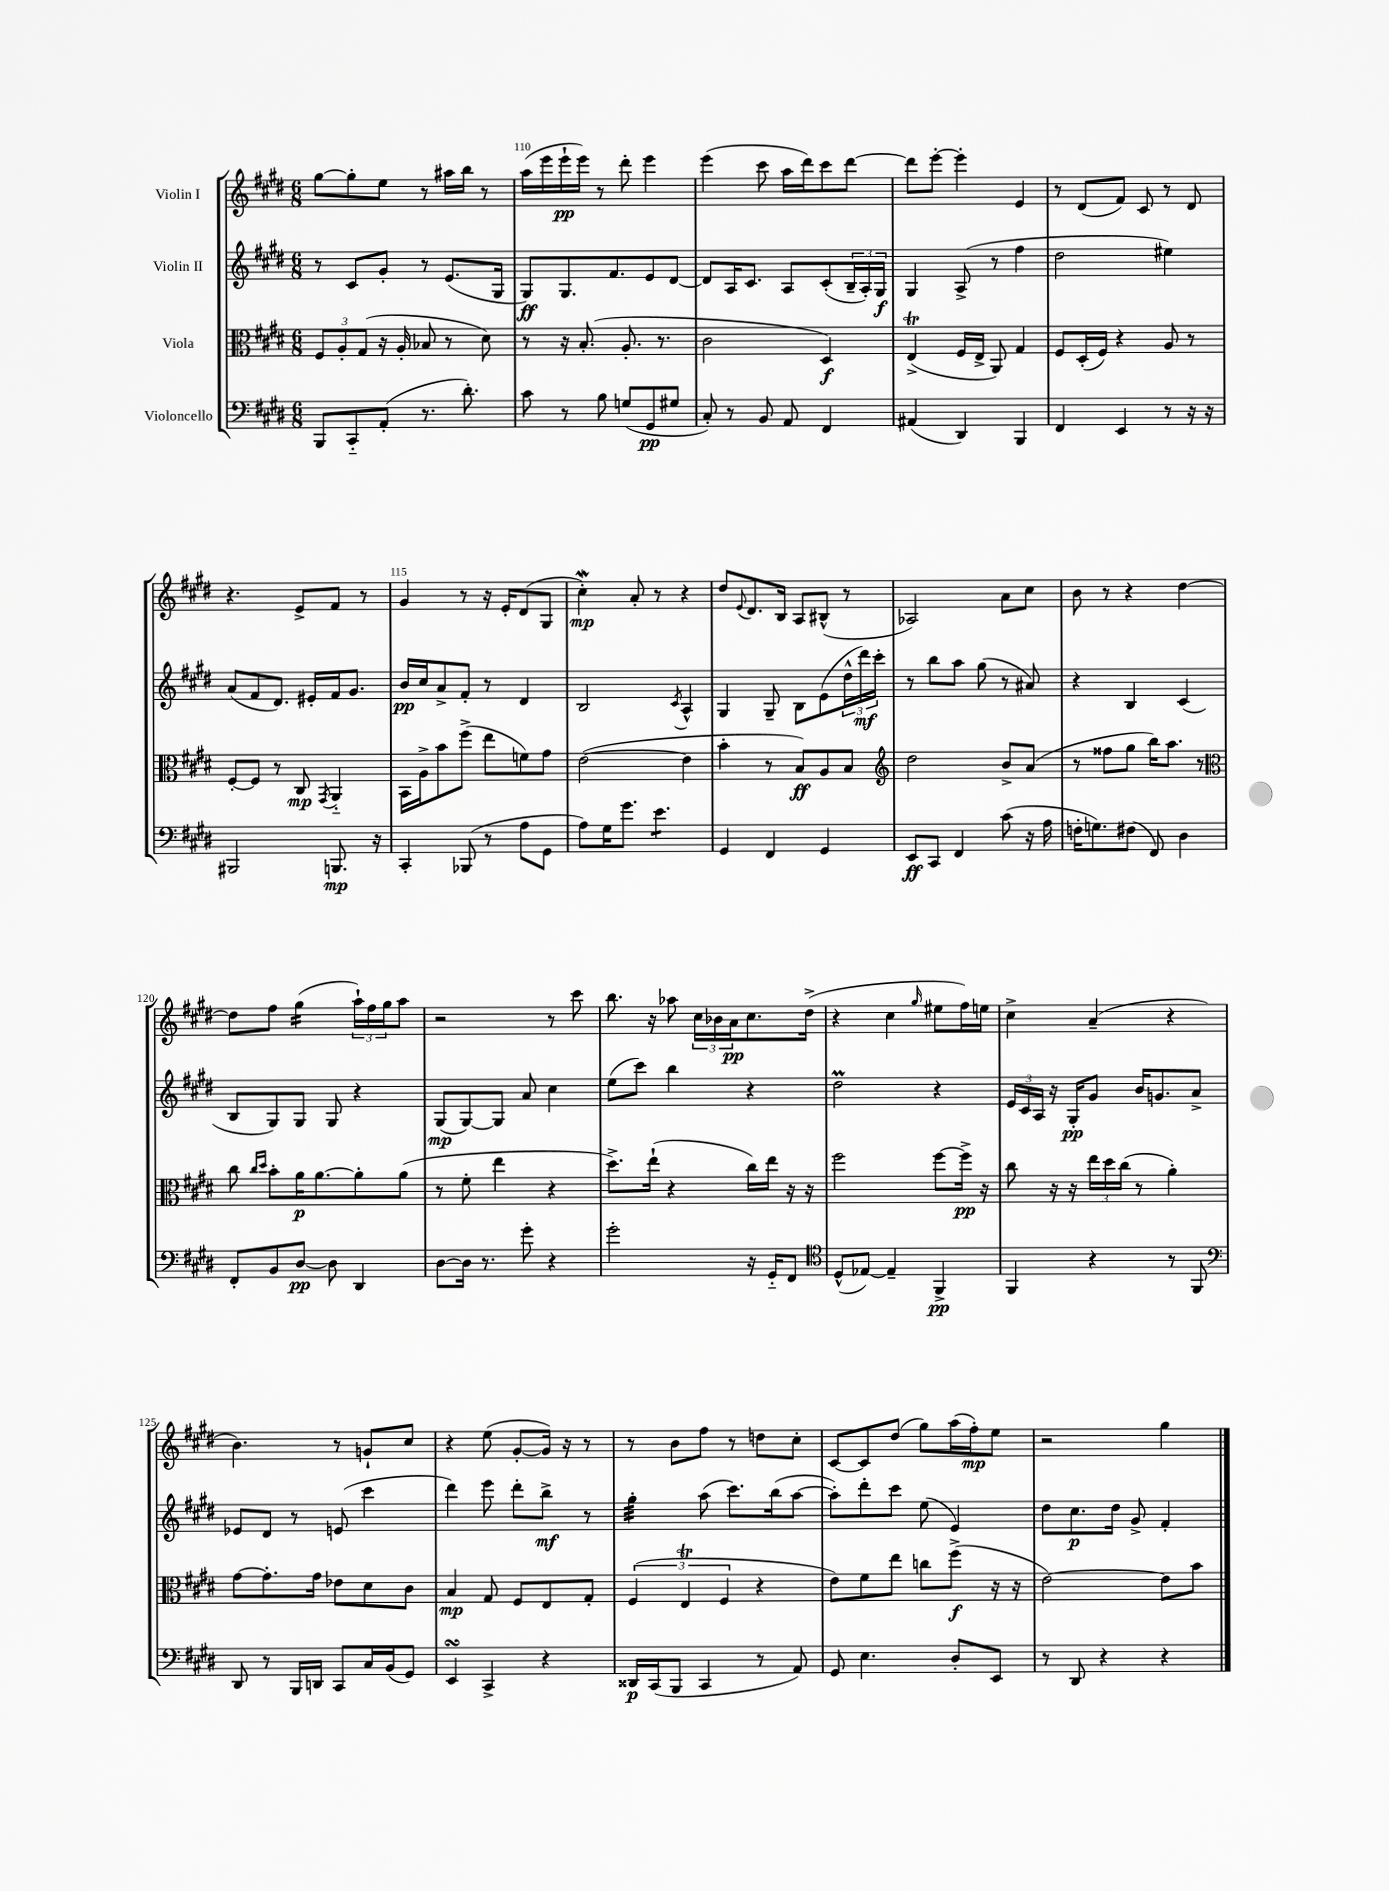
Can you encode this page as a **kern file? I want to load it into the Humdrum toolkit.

**kern	**kern	**kern	**kern
*staff4	*staff3	*staff2	*staff1
*clefF4	*clefC3	*clefG2	*clefG2
*k[f#c#g#d#]	*k[f#c#g#d#]	*k[f#c#g#d#]	*k[f#c#g#d#]
*M6/8	*M6/8	*M6/8	*M6/8
8BBB/L	12F#/L	8r	[8gg#\L
.	12A'/	.	.
8CC#'~/	.	8c#/L	8gg#'\]
.	(12G#/J	.	.
(8AA'/J	16r	8g#'/J	8ee\J
.	16A'/	.	.
8.r	8B-/	8r	8r
.	8r	(8.e/L	16aa#\LL
8.d#'\)	.	.	16bb\JJ
.	8d#\)	.	8r
.	.	16G#/Jk	.
=	=	=	=
8c#\	8r	8G#/L)	(16aa\LL
.	.	.	16eee\
8r	16r	8.G#/	16eee`\
.	(8.B'/	.	16eee\JJ)
8B\	.	.	8r
.	.	8.f#/	.
(8G/L	8.A'/	.	8ddd#'\
8GG#/	.	8e/	4eee\
.	8.r	.	.
8G#/J	.	[8d#/J	.
=	=	=	=
8C#'/)	2c#\	8d#/]L	(4eee\
8r	.	16A/K	.
.	.	8.c#/J	.
8BB/	.	.	8ccc#\
8AA/	.	8A/L	16aa\LL
.	.	.	16ddd#\J)
4FF#/	4D#/)	(8c#'/	8ccc#\
.	.	24B~/L	[8ddd#\J
.	.	24A'/)	.
.	.	24G#/JJ	.
=	=	=	=
(4AA#/	(4E^/	4G#/	8ddd#\]L
.	.	.	[8eee'\J
4DD#/)	16F#/LL	(8A^/	4eee'\]
.	16E^/JJ	.	.
.	8AA/)	8r	.
4BBB/	4G#/	4ff#\	4e/
=	=	=	=
4FF#/	8F#/L	2dd#\	8r
.	(16D#'/L	.	(8d#/L
.	16F#/JJ)	.	.
4EE/	4r	.	8f#/J)
.	.	.	8c#/
8r	8A/	4ee#\)	8r
16r	8r	.	8d#/
16r	.	.	.
=	=	=	=
2BBB#/	[8F#'/L	(8a/L	4.r
.	8F#/]J	8f#/	.
.	8r	8.d#/J)	.
.	8C#/	.	8e^/L
.	.	16e#'/LL	.
.	8qGG#/	.	.
8.BBB/	4AA'~/	16f#/J	8f#/J
.	.	8.g#/J	.
.	.	.	8r
16r	.	.	.
=	=	=	=
4CC#'/	16BB\LL	16b/LL	4g#/
.	16A^\J	16cc#/J	.
.	8b\	8a^/	.
(8BBB-/	(8ff#^\J	8f#'/J	8r
8r	8ee\L	8r	16r
.	.	.	16e'/LK
8A\L	8f\)	4d#/	(8d#/
8GG#\J	8g#\J	.	8G#/J
=	=	=	=
8A\L)	([2e\	2B/	4cc#'\)
16G#\K	.	.	.
8.g#\J	.	.	.
.	.	.	8a'/
4.e\	.	.	8r
.	.	8qc#/	.
.	4e\]	4A^^/	4r
=	=	=	=
4GG#/	4b'\	4G#/	8dd#/L
.	.	.	8qqe/
.	.	.	8.d#/
4FF#/	8r	8G#~/	.
.	.	.	16B/Jk
.	8B/L)	8B\L	8A/L
4GG#/	8A/	(8e\	(8B#^^/J
.	8B/J	24dd#^^\L	8r
.	.	24ddd#\)	.
.	.	24ccc#'\JJ	.
=	=	=	=
*	*clefG2	*	*
8EE/L	2dd#\	8r	2A-/)
8CC#/J	.	8bb\L	.
4FF#/	.	8aa\J	.
.	.	(8gg#\	.
(8c#\	8b^/L	8r	8a\L
16r	(8a/J	8a#/)	8cc#\J
16A\	.	.	.
=	=	=	=
16F'\LK	8r	4r	8b\
8.G\)	.	.	.
.	8ff##\L	.	8r
(8F#\J	8gg#\J	4B/	4r
8FF#/)	16bb\LK)	.	.
.	8.aa\J	.	.
4D#\	.	(4c#/	[4dd#\
.	8r	.	.
=	=	=	=
*	*clefC3	*	*
8FF#'/L	8cc#\	8B/L	8dd#\]L
.	16qqcc#/LL	.	.
.	16qqdd#/JJ	.	.
8BB/	8b'\L	8G#/)	8ff#\J
[8D#/J	16a\K	8G#/J	(4gg#\
.	[8.a\	.	.
8D#\]	.	8G#/	.
4DD#/	8a'\]	4r	24aa`\LL)
.	.	.	24ff#\
.	.	.	24gg#\J
.	(8a\J	.	8aa\J
=	=	=	=
[8D#\L	8r	(8G#/L	2r
16D#\]Jk	8f#'\	[8G#/)	.
8.r	.	.	.
.	4ee\	8G#/]J	.
8g#'\	.	8a/	.
4r	4r	4cc#\	8r
.	.	.	8ccc#\
=	=	=	=
2g#'\	8.dd#^\L)	(8ee\L	8.bb\
.	.	8ccc#\J)	.
.	(16ee`\Jk	.	16r
.	4r	4bb\	8aa-\
.	.	.	24cc#\LL
.	.	.	24b-\
.	.	.	24a\J
16r	16cc#\LL)	4r	8.cc#\
16GG#'~/LK	16ee\JJ	.	.
8FF#/J	16r	.	.
.	16r	.	(16dd#^\Jk
=	=	=	=
*clefC4	*	*	*
(8D#^^/L	2ff#\	2dd#\	4r
[8E-/J)	.	.	.
4E-~/]	.	.	4cc#\
.	.	.	16qqgg#/
4FF#^/	[8ff#\L	4r	8ee#\L
.	16ff#^\]Jk	.	16ff#\L)
.	16r	.	16ee\JJ
=	=	=	=
4FF#/	8cc#\	24e/LL	4cc#^\
.	.	24c#/	.
.	.	24A/JJ	.
.	16r	16r	.
.	16r	16G#'/LK	.
4r	24ee\LL	8g#/J	(4a~/
.	24dd#\	.	.
.	(24cc#\JJ	.	.
.	8r	16b/LK	.
.	.	8.g/	.
8r	4a'\)	.	4r
8FF#/	.	8a^/J	.
=	=	=	=
*clefF4	*	*	*
8DD#/	[8g#\L	8e-/L	4.b\)
8r	8.g#'\]	8d#/J	.
16BBB/LL	.	8r	.
16DD/JJ	16g#\Jk	.	.
8CC#/L	8e-\L	(8e/	8r
16C#/L	8d#\	4ccc#\	8g`/L
(16BB/J	.	.	.
8GG#/J)	8c#\J	.	8cc#/J
=	=	=	=
4EE/	4B/	4ddd#\)	4r
4CC#^/	8G#/	8eee\	(8ee\
.	8F#/L	8ddd#'\L	[8g#'/L
4r	8E/	8bb^\J	16g#/]Jk)
.	.	.	16r
.	8G#'/J	8r	8r
=	=	=	=
16DD##/LL	(6F#/	4gg#'\	8r
(16CC#/J	.	.	.
8BBB/J	.	.	8b\L
.	6E/	.	.
4CC#/	.	(8aa\	8ff#\J
.	6F#/	.	.
.	.	8.ccc#\L)	8r
8r	4r	.	8dd\L
.	.	(16bb\k	.
8AA/)	.	[8aa\J	8cc#'\J
=	=	=	=
8GG#/	8e\L)	8aa'\]L)	[8c#/L
4.E\	8f#\	8ddd#'\	8c#/]
.	8ee\J	8ccc#\J	(8dd#/J
.	8cc\L	(8ee\	8gg#\L)
8D#'/L	(8ff#^\J	4e/)	(16aa\L
.	.	.	16ff#'\J)
8EE/J	16r	.	8ee\J
.	16r	.	.
=	=	=	=
8r	[2e\)	8dd#\L	2r
8DD#/	.	8.cc#\	.
4r	.	.	.
.	.	16dd#\Jk	.
.	.	8g#^/	.
4r	8e\]L	4f#'/	4gg#\
.	8b\J	.	.
==	==	==	==
*-	*-	*-	*-
